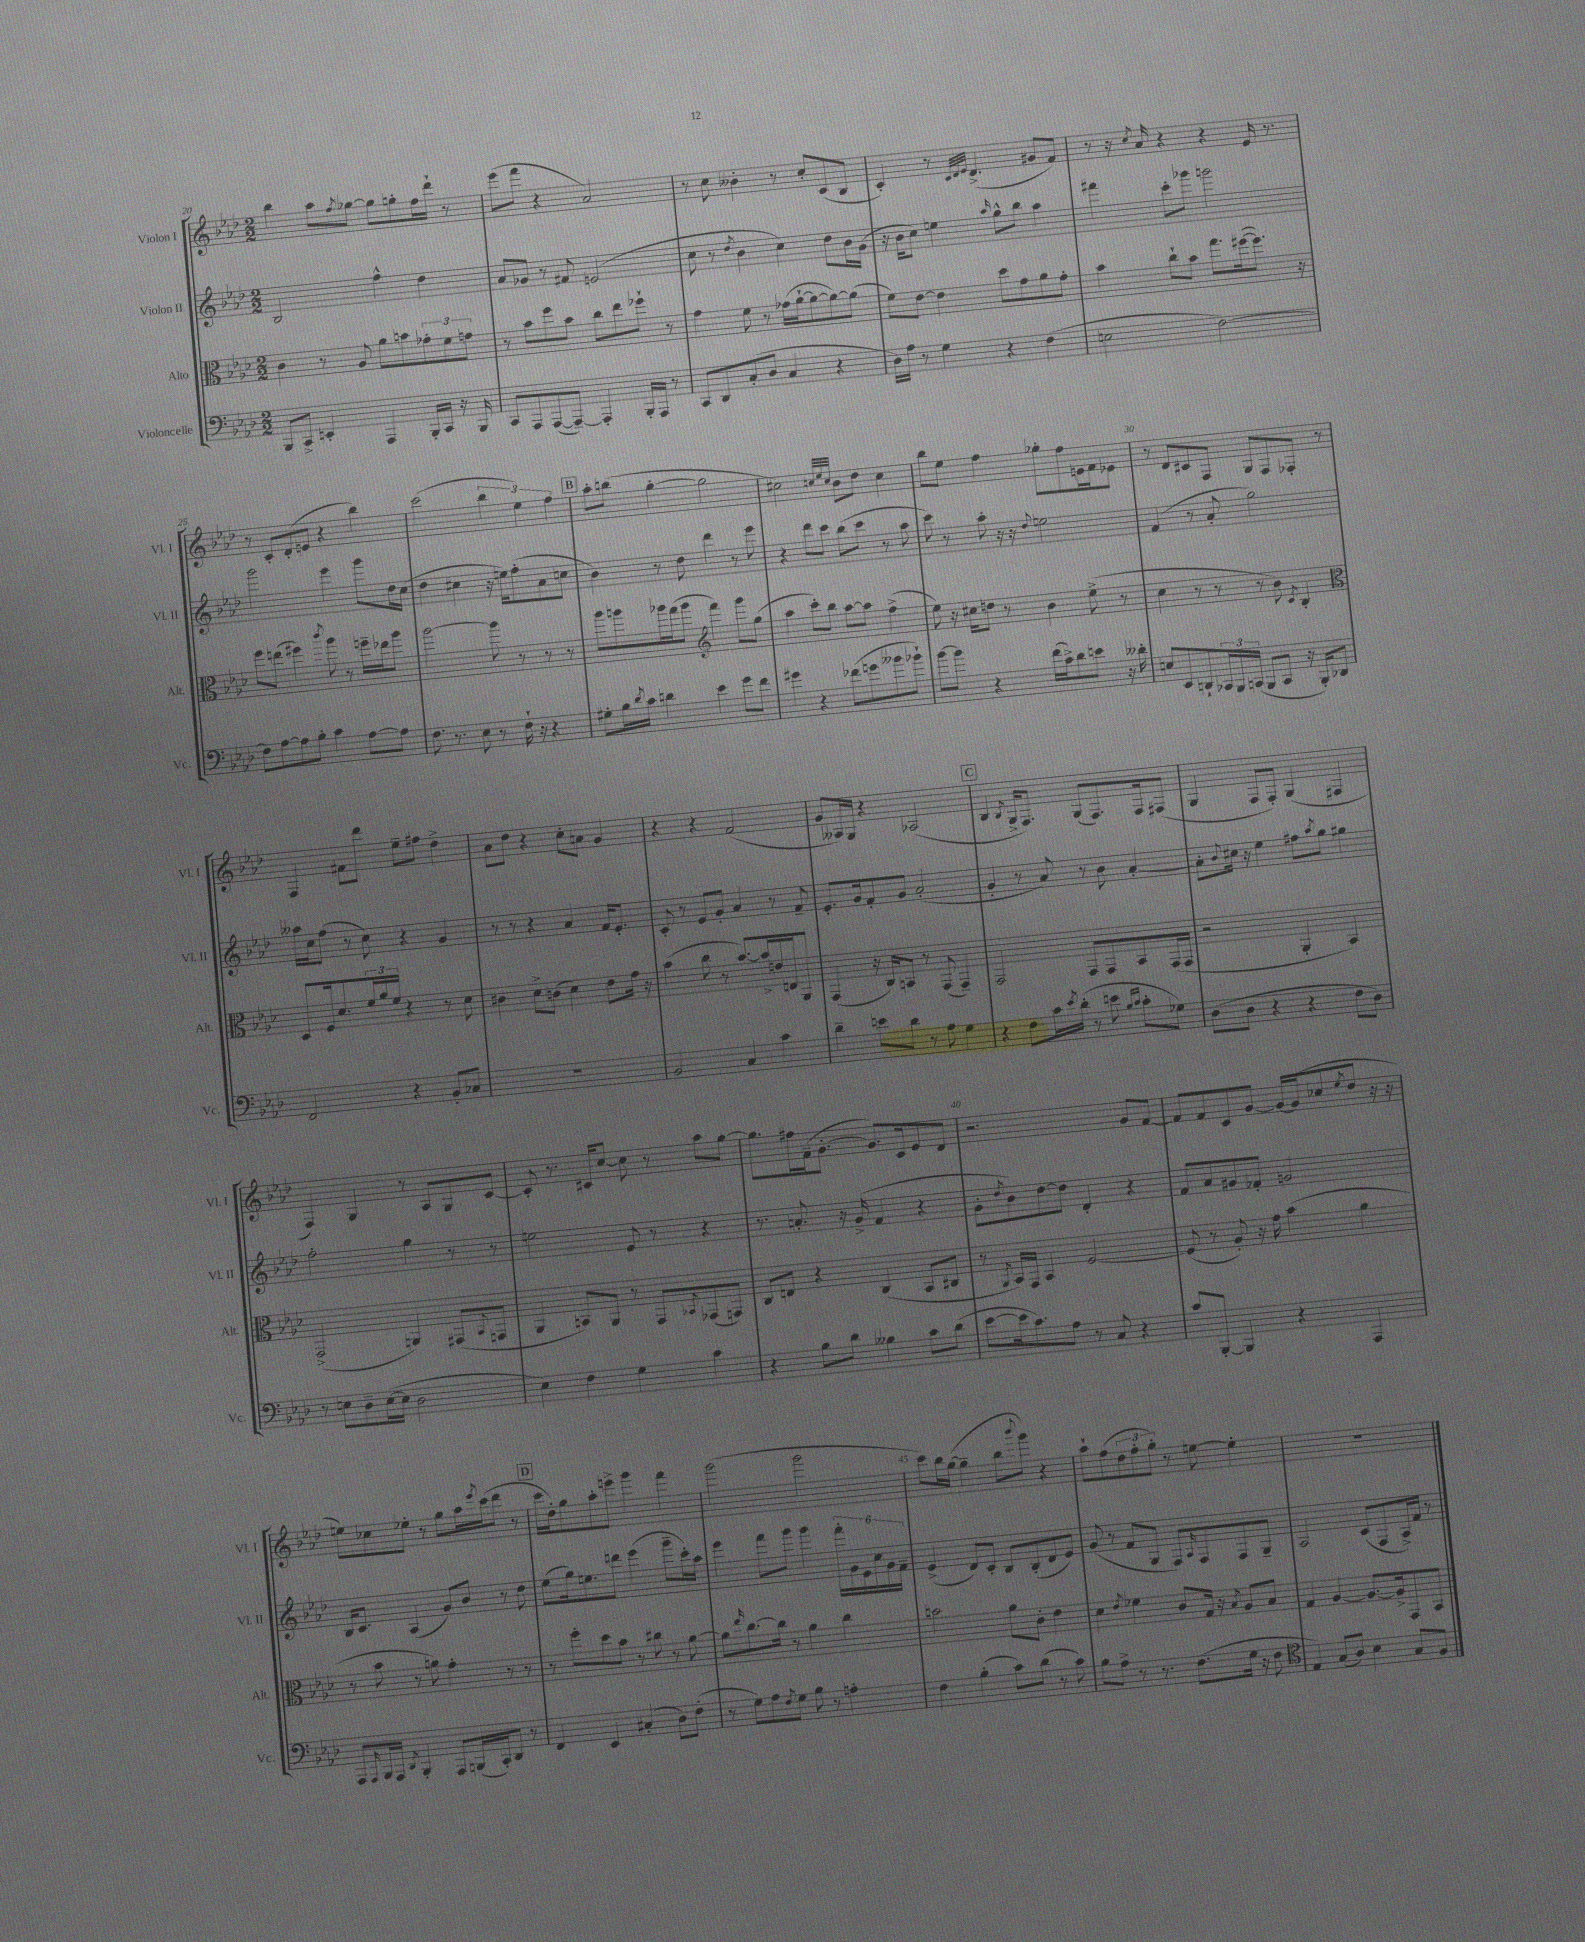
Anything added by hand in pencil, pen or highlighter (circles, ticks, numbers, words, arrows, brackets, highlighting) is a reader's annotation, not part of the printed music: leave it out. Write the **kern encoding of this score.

**kern	**kern	**kern	**kern
*staff4	*staff3	*staff2	*staff1
*clefF4	*clefC3	*clefG2	*clefG2
*k[b-e-a-d-]	*k[b-e-a-d-]	*k[b-e-a-d-]	*k[b-e-a-d-]
*M2/2	*M2/2	*M2/2	*M2/2
8BBB-	4c	2B-	4bb-
8CC^	.	.	.
4EE'	8r	.	8aa-
.	.	.	8qff
.	8A-	.	[8gg-
4AAA-	8a-	4ff^^	8gg-]
.	8b	.	8gg'
16BBB-'	12g-'	4dd-	16ff
16CC	.	.	16ddd-`
.	12f	.	.
16r	.	.	8r
.	12g	.	.
16BBB-	.	.	.
=	=	=	=
8CC	8r	8a-	(8eee-
8AAA-	8b-	8g-	8fff
([8AAA-	8ff	8r	4r
8AAA-~_)	8b-	8f#	.
4AAA-']	8cc	(2e	2a-)
.	8ee-	.	.
16BBB-'	8ff-`	.	.
16AAA-	.	.	.
8r	8r	.	.
=	=	=	=
8CC	4g	8cc	8r
8DD-	.	8r	8cc
.	.	8qdd-	.
(8C'	8f	4b-	4b--'
8D-	8r	.	.
4C	(16g-	4cc)	8r
.	[16a-`	.	.
.	8a-_	.	8cc'
4r	8a-_)	8dd-	(8c
.	(8a-]	16b-	8B-
.	.	(16g	.
=	=	=	=
16D-)	8f)	16r	4c')
16A-	.	16b-	.
8r	[8e-	8cc)	.
4G	4e-]	4ee	8r
.	.	.	32qqc
.	.	.	32qqd-
.	.	.	32qqe-
.	.	.	(4.d-^
.	.	16qqaa-	.
4r	8dd-	8gg^^	.
.	8g	8bb-	.
(4F	8a-	4aa-	8g#
.	8g'	.	8f)
=	=	=	=
2E	4b-	4fff#	8r
.	.	.	16r
.	.	.	8qcc
.	.	.	16a-
.	8cc`	8ccc'	4r
.	8b-	8ggg-	.
[2F)	8.gg	2ggg	4r
.	([16ff#	.	.
.	8.ff#])	.	16e-
.	.	.	8.r
.	16r	.	.
=	=	=	=
8F]	8ff	2ggg	8r
[8A-	(8ee	.	8c'
8A-]	4ff#)	.	(8d-'
8B-'	.	.	8e
.	8qccc	.	.
4c	8aa-	4eee-	4r
.	8r	.	.
[8A-	16ff~	8ggg	4bb-)
.	16ee-	.	.
8A-]	8aa-	16dd-	.
.	.	(16cc	.
=	=	=	=
8.F	[2aa-	4dd-	(2ccc
8.r	.	.	.
.	.	4cc#	.
8E-	.	.	.
8r	8aa-]	16r	6bb-
.	.	16ee)	.
16F`	8r	(8ff'	.
.	.	.	6ee-)
16r	.	.	.
4r	8r	8a-	.
.	.	.	6ff
.	8r	8cc	.
=	=	=	=
8G#'	8aa-	4b-)	8aa-'
16B-	8aa	.	(8bb
8qd-	.	.	.
16c	.	.	.
4d	16aa-	8r	[4gg'
.	(16gg	.	.
.	8aa-	8dd-	.
*	*clefG2	*	*
4e-	4fff)	4ddd-	2gg]
8g	8ggg	8r	.
8f	(8gg	8eee-	.
=	=	=	=
4g#	4aa-	4r	2cc#)
4r	8ccc')	8ddd-	.
.	8bb-	8ccc	.
.	.	.	32qqcc
.	.	.	32qqee-
.	.	.	32qqcc
(8f-	[8aa-	(8bb-	8b-
8g	8aa-]	8ccc	8dd-
8b--	(4ff^	8r	4cc
8b-`)	.	8aa-	.
=	=	=	=
[8b-	8ee-)	8ccc)	8bb-
8b-]	16r	8r	8ee-
.	16cc#	.	.
4r	8dd	8aa-'	4ff
.	8r	16r	.
.	.	16r	.
.	.	8qqdd-	.
(16f	4b-	2ee	8gg-'
16c^)	.	.	.
8d-	.	.	8ff
8e	(8ee-^	.	16e
.	.	.	16f
16r	8r	.	8e-
16d--'	.	.	.
=	=	=	=
8E	4cc	(4f	8r
8EE-	.	.	8d-
8DD`	8r	8r	8c#
24CC-	8r	8a-'	8F
24BBB-	.	.	.
(24CC	.	.	.
8BBB-	8r	2gg)	8G
8CC	8b-)	.	8F
.	8qc	.	.
16r	4B-'	.	8F-'
16BBB-')	.	.	.
8DD-	.	.	8r
=	=	=	=
*	*clefC3	*	*
2FF	8D-	16aa--	4F
.	.	16cc	.
.	16F	(8ff	.
.	8.d-	.	.
.	.	8r	8f#
.	24f	8cc)	8ddd-
.	24a-	.	.
.	24f	.	.
4r	4r	4r	8ee-~
.	.	.	8ff#
8BB-'	8r	4g	4dd-^
8C-	8d-	.	.
=	=	=	=
1r	4c#	8r	8a-
.	.	8r	8dd-
.	8d-^	4r	4r
.	(8c	.	.
.	4d-)	4a-	8cc'
.	.	.	8a
.	8e-	16f	4g
.	.	8.e-'	.
.	16g	.	.
.	16r	.	.
=	=	=	=
2BB-	(4b-	8c'	4r
.	.	8r	.
.	8cc	8e-	4r
.	8r	8g'	.
4C	[8.b-)	4a-	(2f
.	16b-^]	.	.
4c	16e	8r	.
.	16E	.	.
.	8AA-	8f~	.
=	=	=	=
4d-~	(4GG	8.e-'	8g
.	.	.	16A--)
.	.	16g	16G
8e	16r	8f'	4r
.	16C)	.	.
8d-	8BB	8g	.
8r	8r	(2a-'	(2A-
8A-	(8GG	.	.
4G	4GG~)	.	.
=	=	=	=
4r	2GG	4g'	4B-
.	.	.	8qB-
8F	.	8r	16G^
.	.	.	8.F)
16c	.	8a-)	.
8qe-	.	.	.
(16d-'	.	.	.
8r	8GG	8r	(8G
8e	8GG	8b-	8.F)
16qqB-	.	.	.
16qqc	.	.	.
8c'	8BB-	[4a-'	.
.	.	.	16F
8G-)	(16GG	.	(8F#
.	16GG	.	.
=	=	=	=
(8D-	2r	8a-']	4G
.	.	8qqb-	.
8D-	.	16cc#	.
.	.	16r	.
4r	.	4ee-	8F
.	.	.	8F')
4r	4AA-'	8ff#	(4G
.	.	8qaa-	.
.	.	8gg	.
8F	4BB-)	4gg#	4F#
8D-)	.	.	.
=	=	=	=
8r	(2GG^	2ff'	4F)
8E	.	.	.
8D-~	.	.	4G
([16E	.	.	.
16E]	.	.	.
2D-	4AA)	4gg	8r
.	.	.	8A-
.	(8GG#	8r	8G
.	8qqBB-	.	.
.	8GG	8r	[8c
=	=	=	=
4E-)	4AA-	2ee	8c']
.	.	.	8.r
4F	8BB)	.	.
.	.	.	16c#
.	8AA-	.	[8cc
4G	8r	8e-	8cc]
.	8GG	8r	8r
.	8qBB-	.	.
4c	(8GG-	4r	8aa-
.	8GG)	.	[8gg
=	=	=	=
4r	8C	8.r	8.gg]
.	8E	.	.
.	.	8.a'	16ff#
8B-	4r	.	(16f~
.	.	.	[8.g'
8d-	.	16r	.
.	.	(16g^	.
4B--	(4C	4f	8.g])
.	.	.	16c
8c	8BB-	4r	8e-
(8d-	8C#	.	8d-
=	=	=	=
[8e-	8r	8g'	2.r
.	8qAA-	8qdd-	.
16e-]	16BB-)	8b-)	.
8.c)	16GG	.	.
.	4BB-	[8dd-	.
8A-	.	8dd-]	.
8r	[2F	4d-'	.
8C	.	.	.
4r	.	4r	8g
.	.	.	[8f
=	=	=	=
8c	(8F]	8f	8f]
[8BBB-'	8r	8a-	8f
4BBB-]	8A-')	8g#	8c
.	16r	8f-'	[8g
.	16g	.	.
4r	(4b-	2g	16g_
.	.	.	(16g]
.	.	.	8cc-
.	.	.	8qee-
4AAA-	4a-	.	8dd-
.	.	.	16r
.	.	.	16r
=	=	=	=
8AAA-	8r	16B-	8ee)
.	.	8.c	.
16qqAAA-	.	.	.
16BBB-	8b-	.	8cc-
16AAA-	.	.	.
8qDD-	.	.	.
4BBB-'	8r	(4A-	8ee-'
.	8a)	.	8r
8AAA-	4g'	8g)	8gg
(16BBB	.	8b-	16aa-
.	.	.	8qeee-
16CC')	.	.	(16ccc
8DD-	8r	8r	8ddd-
8r	8r	8dd-	8r
=	=	=	=
4FF	8r	(8ee-	16ccc
.	.	.	16dd-')
.	8ff'	16gg)	8gg
.	.	8.ee	.
4EE-	8dd-	.	8aa-'
.	8b-	8ddd	8eee^
(4C#'	8r	(4eee-	4ggg
.	8cc#	.	.
8D-)	8r	8ggg~	4fff
(8F'	[8a-	16ccc')	.
.	.	16aa-	.
=	=	=	=
8r	8a-]	4eee-	(2ggg
.	16qqee-	.	.
8G)	[8.cc	.	.
8A-	.	8fff	.
.	16cc]	.	.
8qF	.	.	.
8G	8r	8ggg	.
8B-	4a-	4ggg	2ggg
8r	.	.	.
4A'	4cc	24fff'	.
.	.	24g	.
.	.	24e-	.
.	.	24cc	.
.	.	24g	.
.	.	24f~	.
=	=	=	=
4F	2b	(4e-^	8ccc)
.	.	.	16bb-
.	.	.	([16gg
(4B-'	.	8d-)	4gg~]
.	.	8c'	.
8c)	8a-	8B-	8bb-
.	.	.	8qqbbb-
(8d-	8c'	(8B-'	8ggg)
8r	4e-	8d-	4r
8c)	.	8e-)	.
=	=	=	=
8B-	4d-	(8g	8aa-`
8A-^	.	8r	(8ff
.	8qe-	.	.
8r	4f-	8f	12dd-
.	.	.	12ff'
8.r	.	8G	.
.	.	.	12gg')
.	8c	8F)	8r
(8.F	.	.	.
.	.	16qqA-	.
.	16G	8F	[8ee
.	16r	.	.
.	8qB-	.	.
16G	8A-	8F	4ee']
16r	.	.	.
8F	8B-	8G~	.
=	=	=	=
*clefC4	*	*	*
4E-)	4G	2A-	1r
(8G	[4A-	.	.
8A-)	.	.	.
4B-	8.A-_	(8c	.
.	.	8F	.
.	16A-^]	.	.
8G	8GG	16A-^)	.
.	.	16f	.
8F	8BB-	8r	.
==	==	==	==
*-	*-	*-	*-
